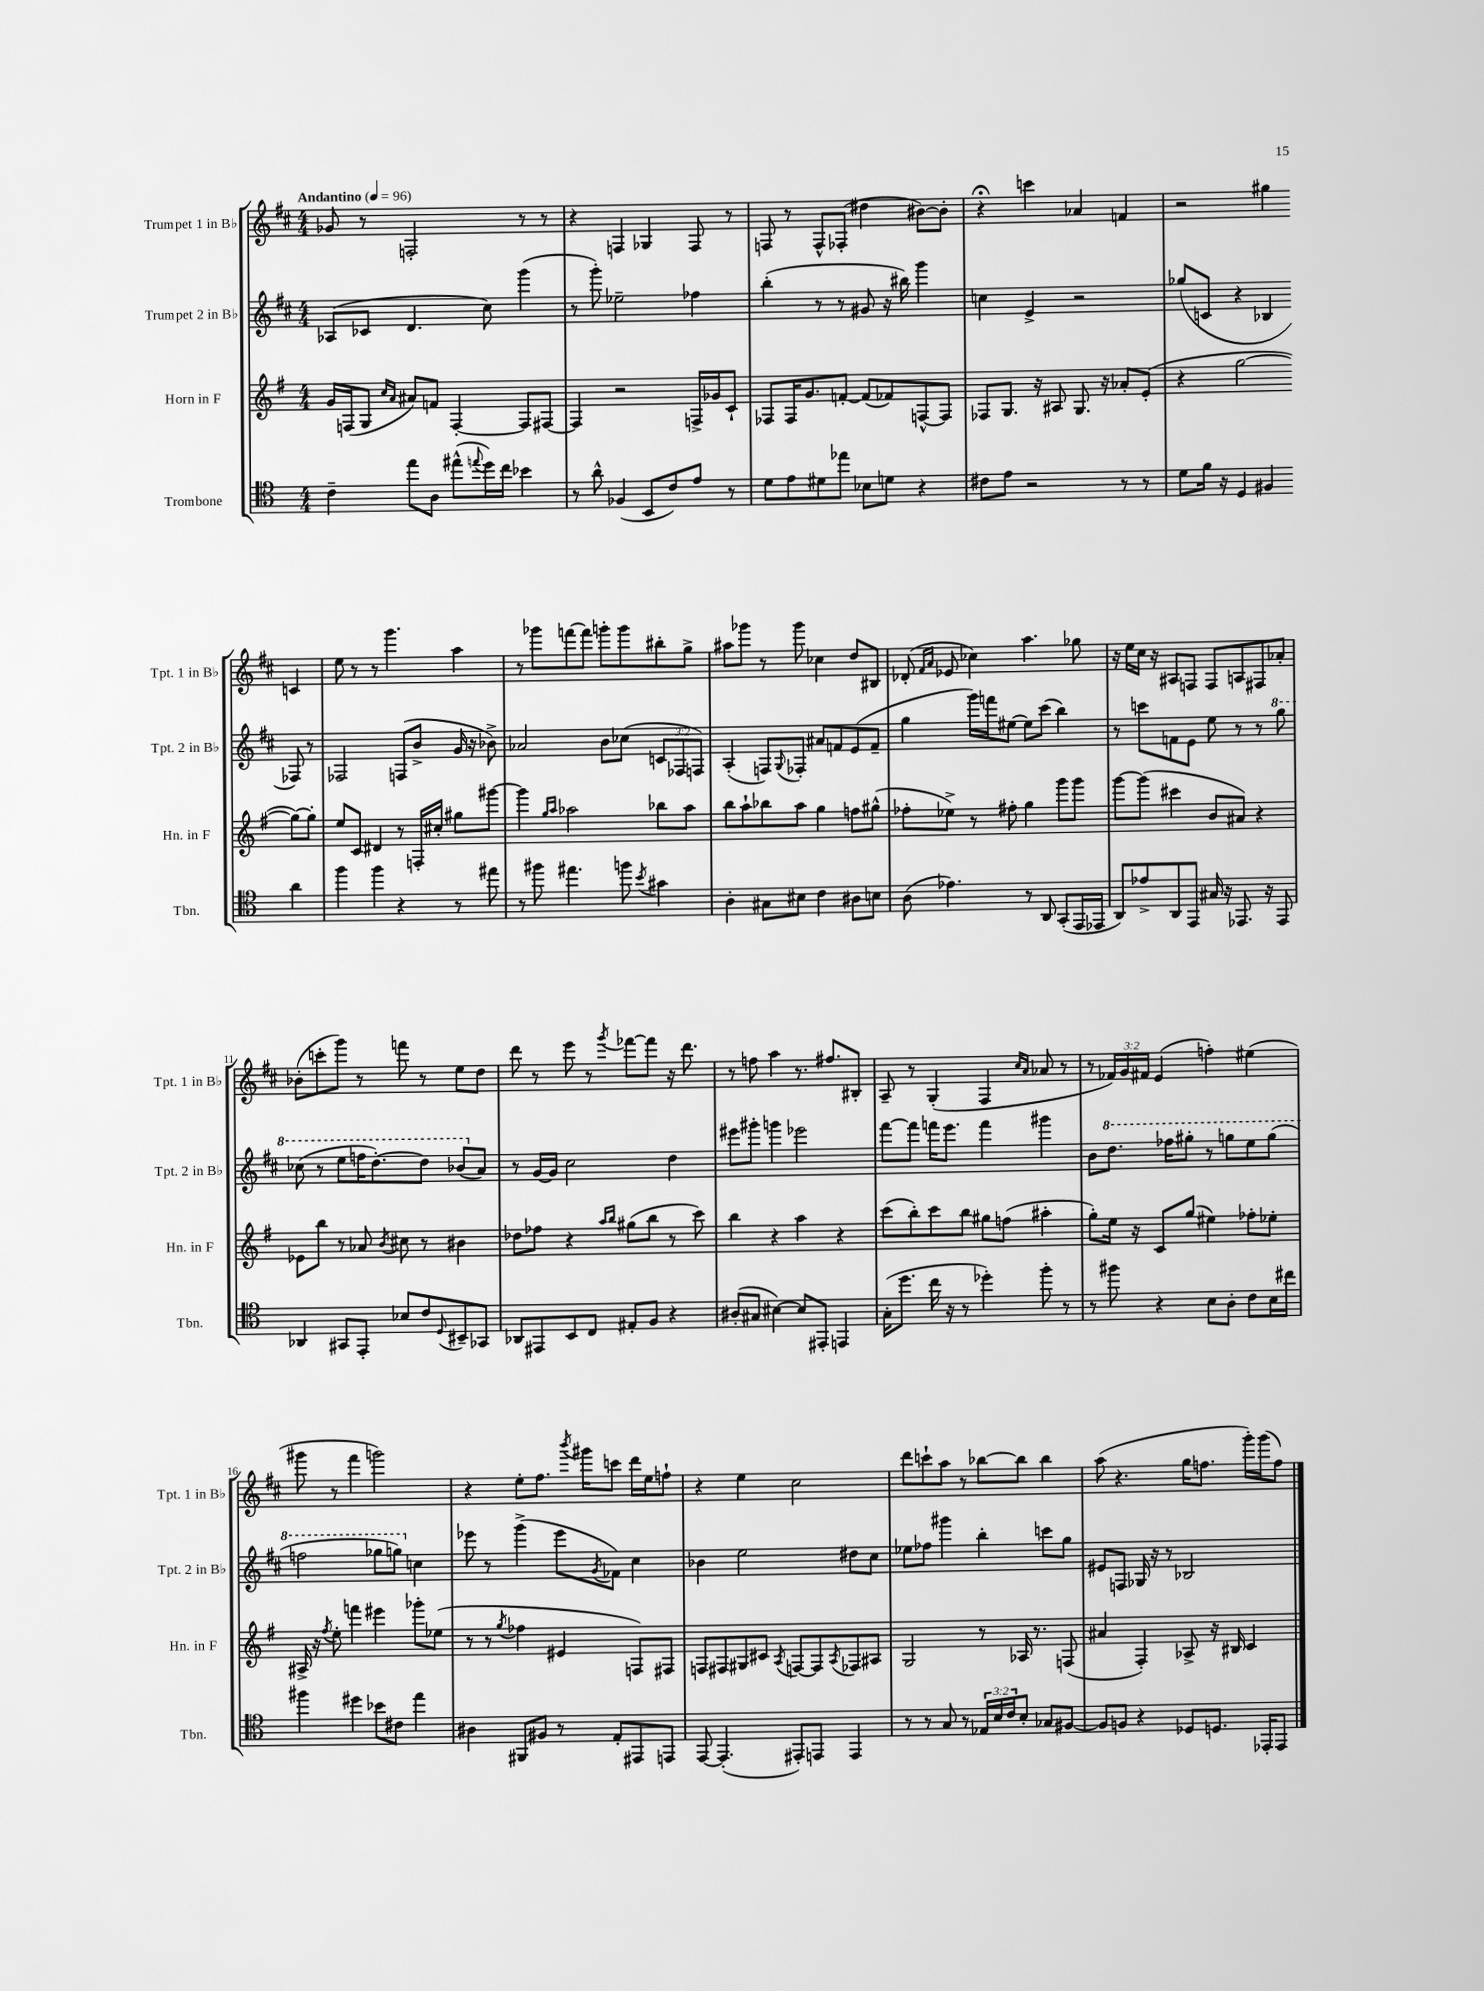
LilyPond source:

<<
\new StaffGroup <<
\new Staff = "s0" \with { instrumentName = "Trumpet 1 in Bb" shortInstrumentName = "Tpt. 1 in Bb" } {
    \clef treble \key d \major \numericTimeSignature \time 4/4 \override Staff.TupletNumber.text = #tuplet-number::calc-fraction-text \tempo "Andantino" 4 = 96
    ges'8 r8 f2-. r8 r8 |
    r4 f4 ges4 f8 r8 |
    f8 r8 f8-^ fes8-.( dis''4 bis'8~) bis'8-. |
    r4\fermata c'''4 aes'4 f'4 |
    r2 gis''4 c'4 |
    e''8 r8 r8 g'''4. a''4 |
    r8 ges'''8 f'''8~ f'''8 g'''8-. g'''8 bis''8-. g''8-> |
    ais''8 ges'''8 r8 ges'''8 ces''4 d''8 bis8 |
    des'8-.( \grace { fis'16 a'16 } ees'8 ces''4) a''4. ges''8 |
    r16 e''16 cis''16 r16 ais8 f8 f8 a8 fis8 aes'8-. |
    bes'8-.( c'''8-. g'''8) r8 f'''8 r8 e''8 d''8 |
    d'''8 r8 e'''8 r8 \acciaccatura { g'''8 } fes'''8~ fes'''8 r16 d'''8. |
    r8 f''8 a''4 r8. fis''8. bis8-. |
    a8-- r8 g4-.( fis4 \grace { cis''16 a'16 } aes'8 r8 |
    r8 \tuplet 3/2 { fes'16) g'16 fis'16 } e'4( f''4-.) eis''4( |
    gis'''8 r8 fis'''4 g'''2) |
    r4 e''8-. fis''8. \acciaccatura { b'''8 } gis'''16 c'''8 d'''16 e''16 f''8-! |
    r4 e''4 cis''2 |
    d'''8 c'''8-! a''8 r8 bes''8~ bes''8 bes''4 |
    a''8( r4. g''16 f''8. g'''16-.) g'''16( f''8) \bar "|." |
}
\new Staff = "s1" \with { instrumentName = "Trumpet 2 in Bb" shortInstrumentName = "Tpt. 2 in Bb" } {
    \clef treble \key d \major \numericTimeSignature \time 4/4 \override Staff.TupletNumber.text = #tuplet-number::calc-fraction-text
    aes8( ces'8 d'4. cis''8) g'''4( |
    r8 g'''8-.) ees''2-- fes''4 |
    b''4-.( r8 r8 gis'8 r16 bis''16) g'''4 |
    c''4 e'4-> r2 |
    ges''8( c'8 r4 bes4 fes8) r8 |
    fes2 f8( b'8-> g'16 r16 bes'8->) |
    aes'2 b'8 ces''8( \tuplet 3/2 { c'8 fes8 f8) } |
    a4-.( f8) \appoggiatura { g8 } fes8-. ais'8 f'8 e'8( f'8-- |
    g''4 g'''16) f'''16 eis''8~ eis''8 cis'''8( b''4) |
    r8 c'''8 f'8 e'8 e''8 r8 r8 \ottava #1 g'''8 |
    ces'''8( r8 e'''8 f'''16 d'''8.~-.) d'''8 bes''8( \ottava #0 a'8) |
    r8 g'16~ g'16 cis''2 d''4 |
    eis'''8 gis'''8-. g'''4 ees'''2 |
    fis'''8~ fis'''8 f'''16 e'''8. f'''4 gis'''4 |
    b'8 \ottava #1 d'''8. fes'''16 gis'''8-. r8 g'''8 e'''8 g'''8( |
    f'''2 ges'''8 g'''8) \ottava #0 c''4 |
    ees'''8 r8 g'''4->( ees'''8 \acciaccatura { g'8 } fes'8) cis''4 |
    bes'4 e''2 dis''8 cis''8 |
    ees''8 fes''8 gis'''4 b''4-. c'''8 g''8 |
    eis'8 f8 ges16 r16 r8 bes2 \bar "|." |
}
\new Staff = "s2" \with { instrumentName = "Horn in F" shortInstrumentName = "Hn. in F" } {
    \clef treble \key g \major \numericTimeSignature \time 4/4
    g'16 f16( g8 \grace { c''16 a'16 } ais'8) f'8 f4~-. f8 fis8~ |
    fis4 r2 f16-> ges'16 c'8-! |
    fes8 fes16 g'8. f'8~-. f'8( fes'8) f8~-^ f8 |
    fes8 g8. r16 ais8 g8. r16 aes'8-. e'8-.( |
    r4 g''2~ g''8~) g''8-. |
    e''8 c'8 dis'4 r8 f16-. cis''16-. gis''8 gis'''8~ |
    gis'''4 \grace { g''16 a''16 } aes''2 bes''8 aes''8 |
    b''8 a''8-! bes''8 a''8 g''4 f''8 gis''8-^( |
    fes''8-. ees''8->) r8 fis''8-. g''4 g'''8 g'''8 |
    g'''8~ g'''8( cis'''4 b'8 ais'8) r4 |
    ees'8 b''8 r8 aes'8 \acciaccatura { b'8 } cis''8 r8 bis'4 |
    des''8 fes''8 r4 \grace { a''16 b''16 } gis''8( b''8 r8 c'''8) |
    b''4 r4 a''4 r4 |
    c'''8( b''8-.) c'''8 b''8 gis''8 f''8( ais''4-. |
    g''8-.) e''16 r16 c'8 g''8( eis''4) fes''8-. ees''8-. |
    ais16-> r16 \acciaccatura { fis''8 } e''8-. f'''4 eis'''4 ges'''8-. ees''8( |
    r8 r8 \acciaccatura { g''8 } fes''4 eis'4 f8) fis8 |
    f8 fis8 gis8 cis'8 \acciaccatura { a8 } f8~ f8 \acciaccatura { a8 } fes8 ais8 |
    g2 r8 aes16 r8. f8( |
    ais'4 fis4-.) aes8-> r16 bis16 c'4 \bar "|." |
}
\new Staff = "s3" \with { instrumentName = "Trombone" shortInstrumentName = "Tbn." } {
    \clef tenor \key c \major \numericTimeSignature \time 4/4 \override Staff.TupletNumber.text = #tuplet-number::calc-fraction-text
    c'4-- e''8 a8 eis''8-^( \appoggiatura { e''8 } d''16) c''16 bes'4 |
    r8 a'8-^ fes4( b,8 c'8) e'8 r8 |
    d'8 e'8 dis'8 ees''8 bes8 d'8 r4 |
    cis'8 e'8 r2 r8 r8 |
    d'8 f'16 r16 d4 fis4 a'4 |
    f''4 f''4 r4 r8 eis''8 |
    r8 fis''8 eis''4. f''8 \acciaccatura { b'8 } gis'4 |
    a4-. gis8 bis8 c'4 ais8 b8 |
    a8( ees'4.) r8 a,8 g,8-.( e,16 ees,16 |
    a,8) ees'8-> a,8 e,8 gis16 r16 ees,8. r16 ees,8 |
    aes,4 gis,8 e,8-. bes8 c'8 \appoggiatura { d8 } bis,8-- ges,8 |
    aes,8 eis,8 b,8 c8 eis8-. f8 r4 |
    ais8-.( gis8 bis4~) bis8 eis,8-. e,4 |
    g16-.( d''8. c''16 r16 r8 des''4-.) f''8-. r8 |
    r8 fis''8 r4 b8 a8-. c'8 b16 cis''16 |
    fis''4 dis''4 bes'8 cis'8 e''4 |
    ais4 fis,8 fis8 r8 e8-. eis,8 e,8 |
    e,8~ e,4.-.( eis,8-.) e,8 e,4 |
    r8 r8 g8 r8 \tuplet 3/2 { ees16 b16 c'16 } b8-. ges8 fis8~ |
    fis8 f8 r4 des8 d8. ees,16-. ees,8 \bar "|." |
}
>>
>>
